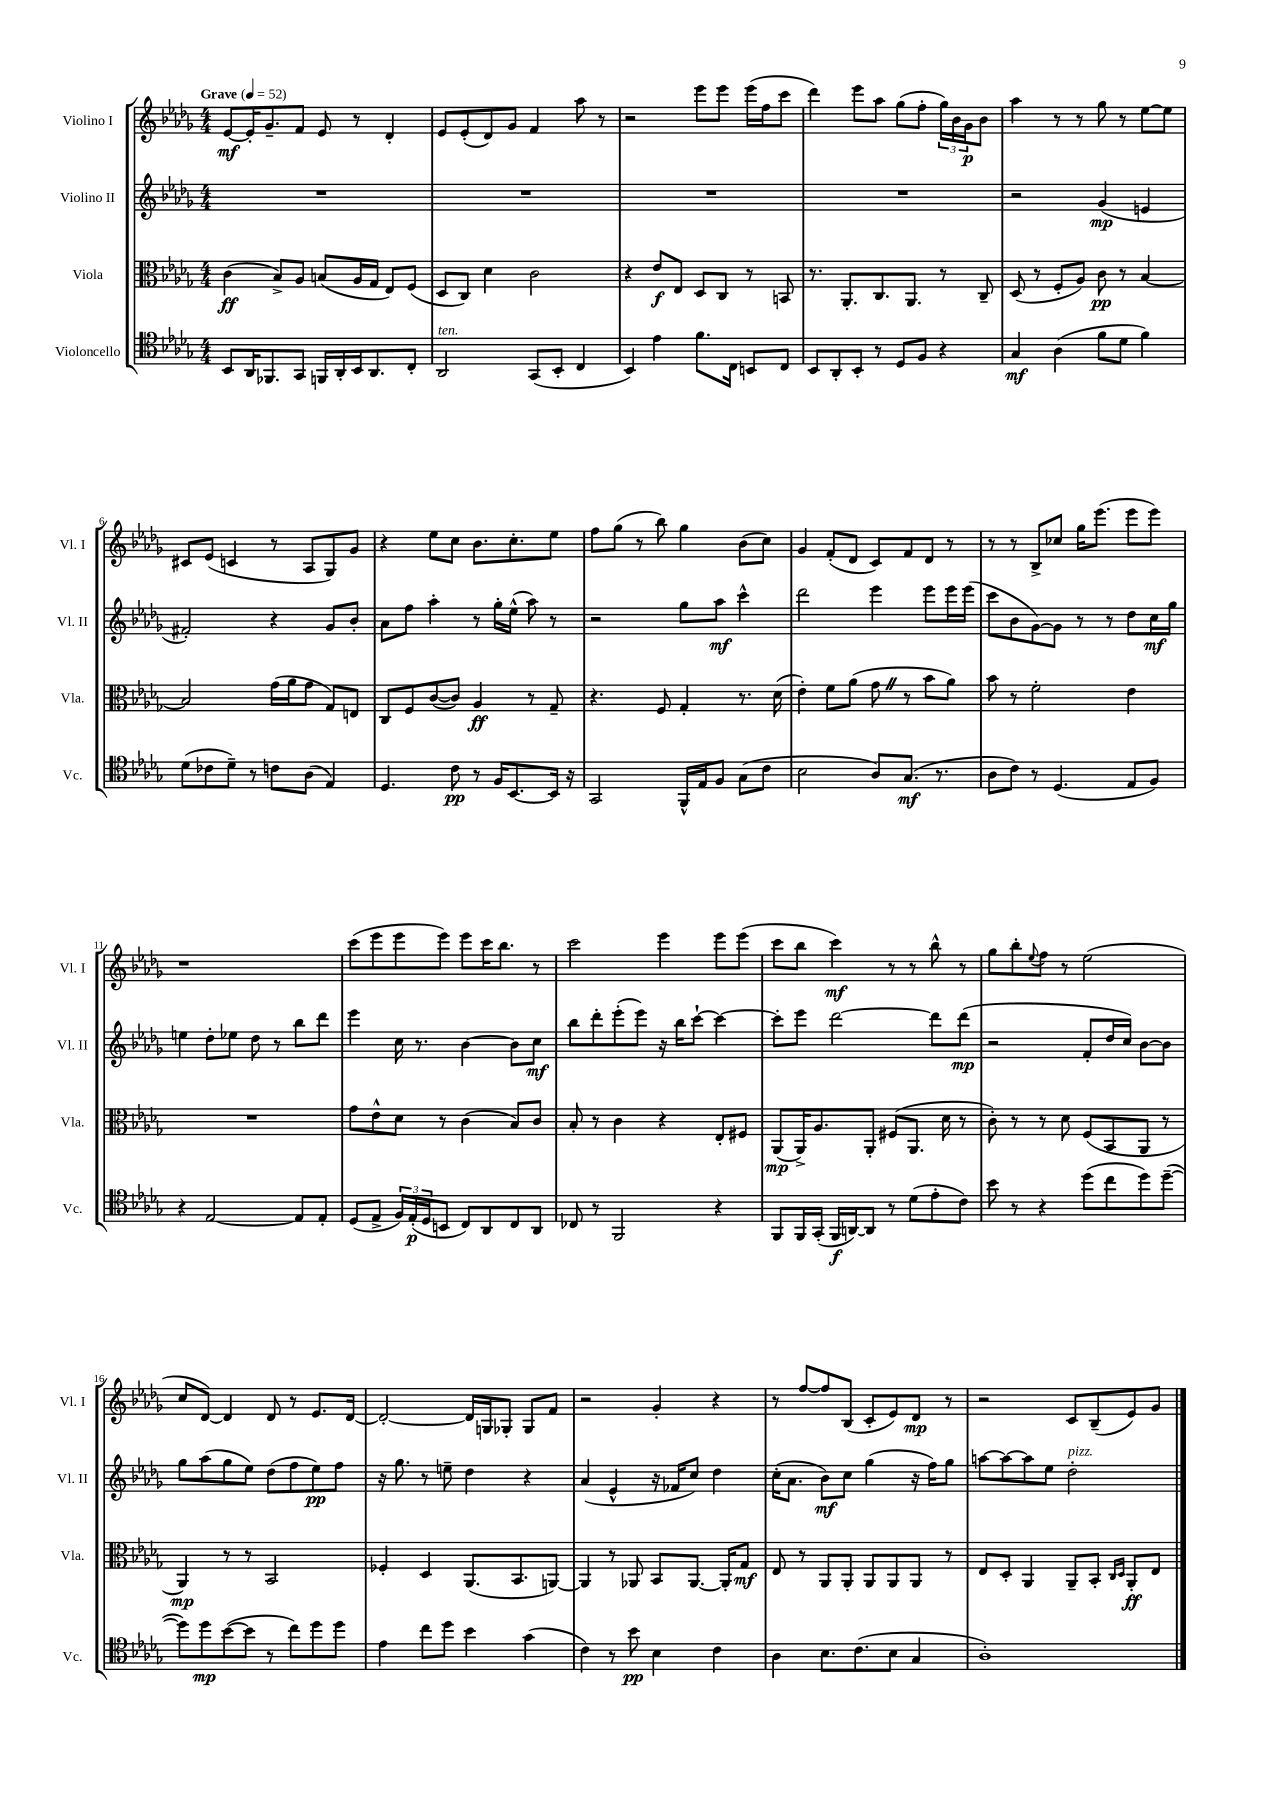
<<
\new StaffGroup <<
\new Staff = "s0" \with { instrumentName = "Violino I" shortInstrumentName = "Vl. I" } {
    \clef treble \key des \major \numericTimeSignature \time 4/4 \tempo "Grave" 4 = 52
    ees'8~\mf ees'16-. ges'8.-- f'8 ees'8 r8 des'4-. |
    ees'8 ees'8-.( des'8) ges'8 f'4 aes''8 r8 |
    r2 ees'''8 ees'''8 ees'''16( f''16 c'''8 |
    des'''4) ees'''8 aes''8 ges''8( f''8-. \tuplet 3/2 { ges''16) bes'16 ges'16\p } bes'8 |
    aes''4 r8 r8 ges''8 r8 ees''8~ ees''8 |
    cis'8 ees'8( c'4 r8 aes8 ges8) ges'8 |
    r4 ees''8 c''8 bes'8. c''8.-. ees''8 |
    f''8 ges''8( r8 bes''8) ges''4 bes'8( c''8) |
    ges'4 f'8-.( des'8 c'8) f'8 des'8 r8 |
    r8 r8 bes8-> ces''8 ges''16 ees'''8.( ees'''8 ees'''8) |
    r1 |
    c'''8( ees'''8 ees'''8 ees'''8) ees'''8 c'''16 bes''8. r8 |
    c'''2 ees'''4 ees'''8 ees'''8( |
    c'''8 bes''8 c'''4\mf) r8 r8 bes''8-^ r8 |
    ges''8 bes''8-. \appoggiatura { ees''8 } f''8 r8 ees''2( |
    c''8 des'8~) des'4 des'8 r8 ees'8. des'16~ |
    des'2~-. des'16 g16 ges8-. ges8 f'8 |
    r2 ges'4-. r4 |
    r8 f''8~ f''8 bes8( c'8-. ees'8) des'8\mp r8 |
    r2 c'8 bes8--( ees'8) ges'8 \bar "|." |
}
\new Staff = "s1" \with { instrumentName = "Violino II" shortInstrumentName = "Vl. II" } {
    \clef treble \key des \major \numericTimeSignature \time 4/4
    R1 |
    R1 |
    R1 |
    R1 |
    r2 ges'4\mp( e'4 |
    fis'2-.) r4 ges'8 bes'8-. |
    aes'8 f''8 aes''4-. r8 ges''16-. ees''16-^( aes''8) r8 |
    r2 ges''8 aes''8\mf c'''4-^ |
    des'''2 ees'''4 ees'''8 ees'''16 ees'''16( |
    c'''8 bes'8 ges'8~) ges'8 r8 r8 des''8 c''16\mf ges''16 |
    e''4 des''8-. ees''8 des''8 r8 bes''8 des'''8 |
    ees'''4 c''16 r8. bes'4~ bes'8 c''8\mf |
    bes''8 des'''8-. ees'''8-.( ees'''8) r16 bes''16 c'''8~-! c'''4~ |
    c'''8-. ees'''8 des'''2~ des'''8 des'''8\mp( |
    r2 f'8-. des''16 c''16) bes'8~ bes'8 |
    ges''8 aes''8( ges''8 ees''8) des''8( f''8 ees''8\pp) f''8 |
    r16 ges''8. r8 e''8-- des''4 r4 |
    aes'4( ees'4-^ r16 fes'16 c''8) des''4 |
    c''16-.( aes'8. bes'8\mf) c''8 ges''4( r16 f''16) ges''8 |
    a''8~ a''8~ a''8 ees''8 des''2-.^\markup { \italic "pizz." } \bar "|." |
}
\new Staff = "s2" \with { instrumentName = "Viola" shortInstrumentName = "Vla." } {
    \clef alto \key des \major \numericTimeSignature \time 4/4
    c'4\ff( bes8->) aes8 b8( aes16 ges16 ees8) f8( |
    des8 c8) des'4 c'2 |
    r4 ees'8\f ees8 des8 c8 r8 b,8 |
    r8. aes,8.-. c8. aes,8. r8 c8-- |
    des8( r8 f8-. aes8) c'8\pp r8 bes4~ |
    bes2 ges'16( aes'16 ges'8 ges8) e8 |
    c8 f8 c'8~( c'8) aes4\ff r8 ges8-- |
    r4. f8 ges4-. r8. des'16( |
    ees'4-.) f'8 aes'8( ges'8 \once \override BreathingSign.text = \markup { \musicglyph "scripts.caesura.straight" } \breathe r8 bes'8 aes'8) |
    bes'8 r8 f'2-. ees'4 |
    R1 |
    ges'8 ees'8-^ des'8 r8 c'4( bes8) c'8 |
    bes8-. r8 c'4 r4 ees8-. fis8 |
    aes,8\mp( aes,16->) aes8. aes,8-. fis8( aes,8. des'16 r8 |
    c'8-.) r8 r8 des'8 f8( bes,8 aes,8 r8 |
    aes,4\mp) r8 r8 bes,2 |
    fes4-. des4 aes,8.( bes,8. a,8~) |
    a,4 r8 aes,8 bes,8 aes,8.~ aes,16-. ges8\mf |
    ees8 r8 aes,8 aes,8-. aes,8 aes,8 aes,8 r8 |
    ees8 des8-. aes,4 aes,8-- bes,8-. \grace { c16 des16 } aes,8-.\ff ees8 \bar "|." |
}
\new Staff = "s3" \with { instrumentName = "Violoncello" shortInstrumentName = "Vc." } {
    \clef tenor \key des \major \numericTimeSignature \time 4/4
    bes,8 aes,16 fes,8. ges,8 f,16 aes,16-. bes,16 aes,8. c8-. |
    aes,2^\markup { \italic "ten." } ges,8( bes,8-. c4 |
    bes,4) ees'4 f'8. c16 b,8 c8 |
    bes,8 aes,8-. bes,8-. r8 des8 f8 r4 |
    ges4\mf aes4( f'8 des'8 f'4) |
    des'8( ces'8 des'8--) r8 c'8 aes8( ees4) |
    des4. c'8\pp r8 f16 bes,8.~ bes,16 r16 |
    ges,2 f,16-^ ees16 f8 ges8( c'8 |
    bes2 aes8) ges8.\mf( r8. |
    aes8 c'8) r8 des4.( ees8 f8) |
    r4 ees2~ ees8 ees8-. |
    des8( ees8-> \tuplet 3/2 { f16) ees16-.\p( des16 } b,8 c8) aes,8 c8 aes,8 |
    ces8 r8 f,2 r4 |
    f,8 f,16 ges,16-.( f,16\f a,16~) a,8 r8 des'8( ees'8-. c'8) |
    bes'8 r8 r4 des''8( c''8 des''8) des''8~--( |
    des''8) des''8\mp bes'8~( bes'8 r8 c''8) des''8 des''8 |
    ees'4 c''8 des''8 bes'4 ges'4( |
    c'4) r8 bes'8\pp bes4 c'4 |
    aes4 bes8. c'8.( bes8 ges4 |
    aes1-.) \bar "|." |
}
>>
>>
